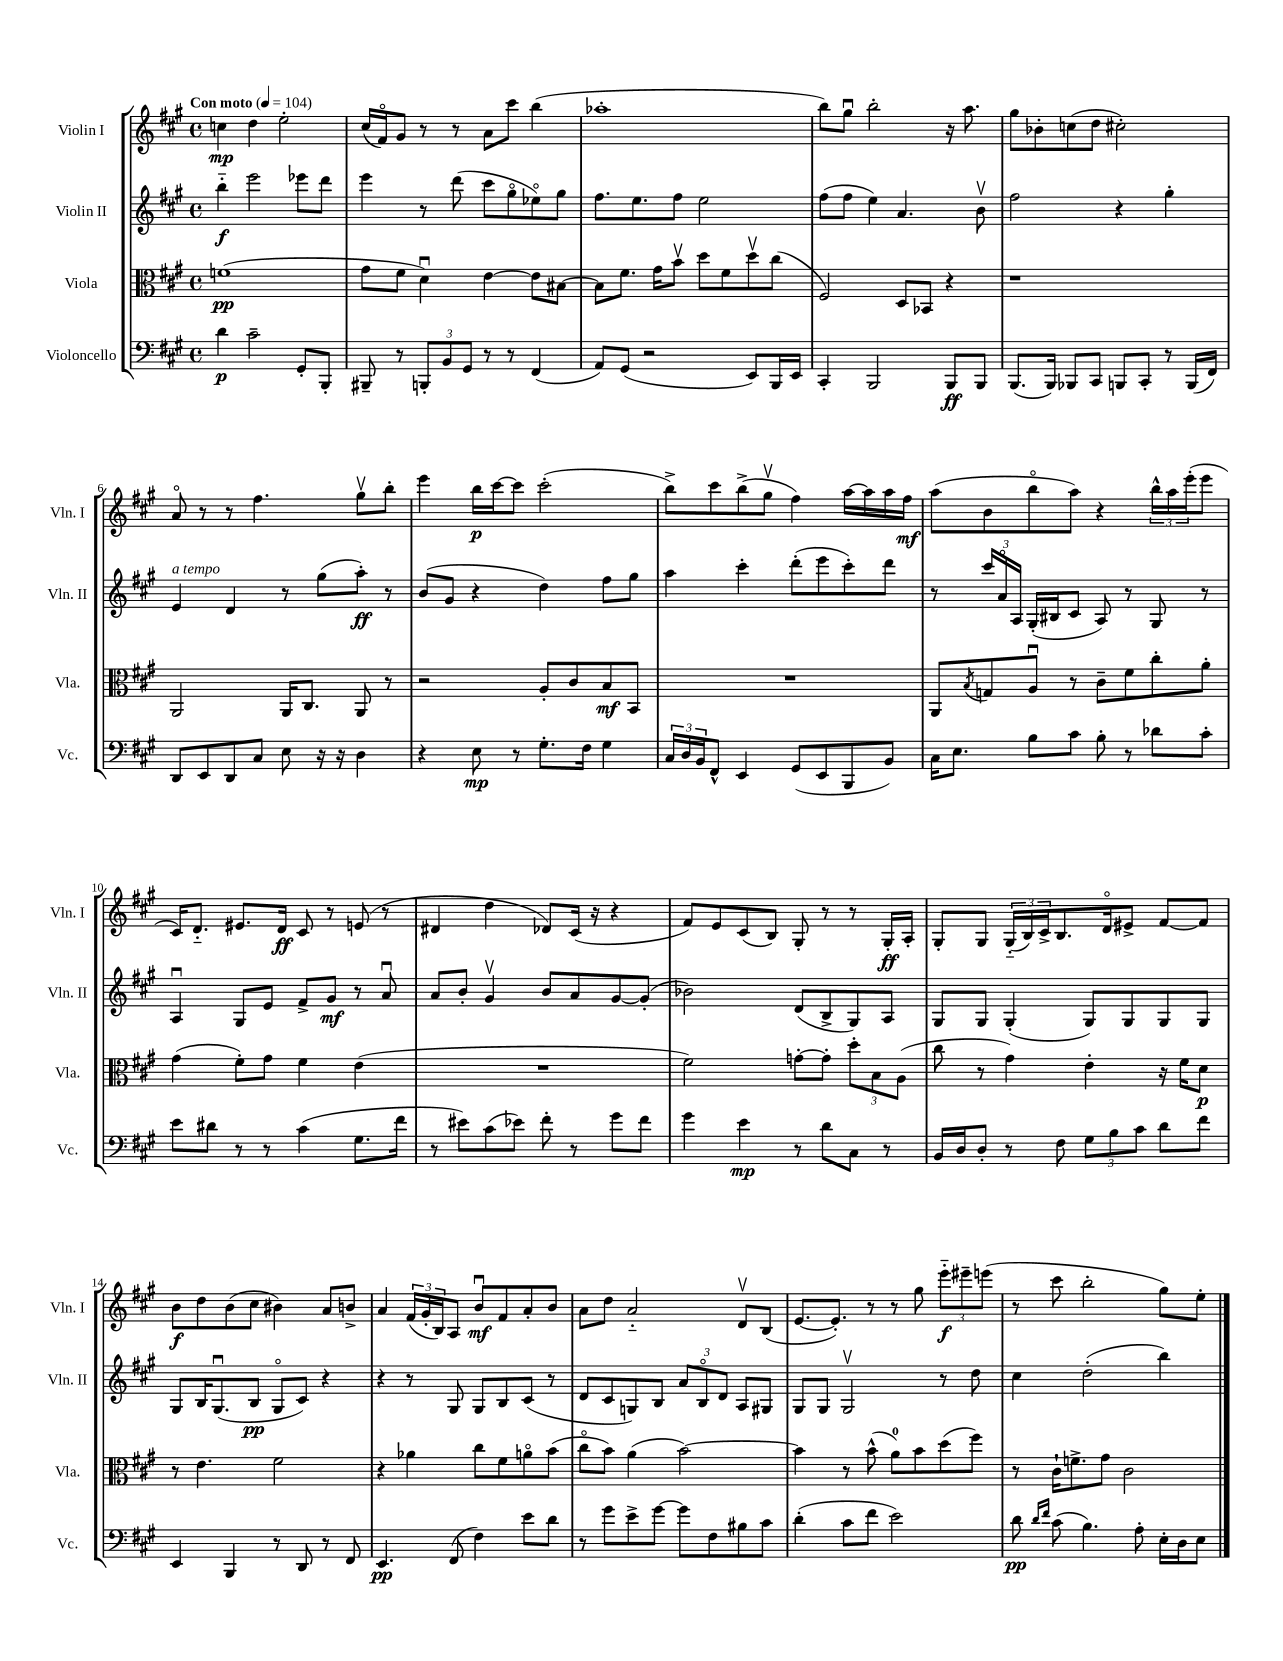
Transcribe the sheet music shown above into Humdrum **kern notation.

**kern	**kern	**kern	**kern
*staff4	*staff3	*staff2	*staff1
*clefF4	*clefC3	*clefG2	*clefG2
*k[f#c#g#]	*k[f#c#g#]	*k[f#c#g#]	*k[f#c#g#]
*M4/4	*M4/4	*M4/4	*M4/4
*met(c)	*met(c)	*met(c)	*met(c)
*MM104	*MM104	*MM104	*MM104
4d	(1f	4bb'~	4cc
2c#~	.	2eee	4dd
.	.	.	2ee'
8GG#'	.	8eee-	.
8BBB'	.	8ddd	.
=	=	=	=
8BBB#~	8g#	4eee	(16cc#
.	.	.	16f#o)
8r	8f#	.	8g#
12BBB'	4du)	8r	8r
12BB	.	.	.
.	.	(8ddd	8r
12GG#	.	.	.
8r	[4e	8ccc#	8a
8r	.	8gg#o	8ccc#
(4FF#	8e]	8ee-o)	(4bb
.	[8B#	8gg#	.
=	=	=	=
8AA)	8B#]	8.ff#	1aa-'
(8GG#	8.f#	.	.
.	.	8.ee	.
2r	.	.	.
.	16g#	.	.
.	8bv	8ff#	.
.	8dd	2ee	.
.	8f#	.	.
8EE)	8ddv	.	.
16BBB	(8cc#	.	.
16EE	.	.	.
=	=	=	=
4CC#'	2F#)	(8ff#	8bb)
.	.	8ff#	8gg#u
2BBB	.	4ee)	2bb'
.	8D	4.a	.
.	8BB-	.	.
8BBB	4r	.	16r
.	.	.	8.aa
8BBB	.	8bv	.
=	=	=	=
(8.BBB	1r	2ff#	8gg#
.	.	.	8b-'
16BBB)	.	.	.
8BBB-	.	.	(8cc
8CC#	.	.	8dd
8BBB	.	4r	2cc#')
8CC#'	.	.	.
8r	.	4gg#'	.
(16BBB	.	.	.
16FF#)	.	.	.
=	=	=	=
8DD	2AA	4e	8ao
8EE	.	.	8r
8DD	.	4d	8r
8C#	.	.	4.ff#
8E	16AA	8r	.
.	8.C#	.	.
16r	.	(8gg#	.
16r	.	.	.
4D	8AA	8aa')	8gg#v
.	8r	8r	8bb'
=	=	=	=
4r	2r	(8b	4eee
.	.	8g#	.
8E	.	4r	16bb
.	.	.	[16ccc#
8r	.	.	8ccc#]
8.G#'	8A'	4dd)	(2ccc#'
.	8c#	.	.
16F#	.	.	.
4G#	8B	8ff#	.
.	8BB	8gg#	.
=	=	=	=
24C#	1r	4aa	8bb^)
24D	.	.	.
24BB	.	.	.
8FF#^^	.	.	8ccc#
4EE	.	4ccc#'	(8bb^
.	.	.	8gg#v
(8GG#	.	(8ddd'	4ff#)
8EE	.	8eee	.
8BBB	.	8ccc#')	[16aa
.	.	.	16aa]
8BB)	.	8ddd	16aa
.	.	.	16ff#
=	=	=	=
16C#	8AA	8r	(8aa
8.E	.	.	.
.	8qB	.	.
.	8G	24ccc#	8b
.	.	24ao	.
.	.	24A	.
8B	8Au	(16G#'	8bbo
.	.	16B#	.
8c#	8r	8c#	8aa)
8B'	8c#~	8A)	4r
8r	8f#	8r	.
8d-	8cc#'	8G#	24bb^^
.	.	.	24aa
.	.	.	(24eee'
8c#'	8a'	8r	8eee
=	=	=	=
8e	(4g#	4Au	16c#)
.	.	.	8.d'~
8d#	.	.	.
8r	8f#')	8G#	8.e#
8r	8g#	8e	.
.	.	.	16d
(4c#	4f#	8f#^	8c#
.	.	8g#	8r
8.G#	(4e	8r	(8e
.	.	8au	8r
16f#	.	.	.
=	=	=	=
8r	1r	8a	4d#
8e#)	.	8b'	.
(8c#	.	4g#v	4dd
8e-)	.	.	.
8f#'	.	8b	8d-)
8r	.	8a	(16c#
.	.	.	16r
8g#	.	[8g#	4r
8f#	.	(8g#']	.
=	=	=	=
4g#	2f#)	2b-)	8f#)
.	.	.	8e
4e	.	.	(8c#
.	.	.	8B)
8r	[8g'	(8d	8G#'
8d	8g']	8B^	8r
8C#	12dd'	8G#)	8r
.	12B	.	.
8r	.	8A	16G#'
.	(12A	.	.
.	.	.	16A'
=	=	=	=
16BB	8cc#	8G#	8G#'
16D	.	.	.
8D'	8r	8G#	8G#
8r	4g#)	(4G#'	(24G#'~
.	.	.	24B)
.	.	.	24c#^
8F#	.	.	8.B
12G#	4e'	8G#)	.
.	.	.	16do
12B	.	.	.
.	.	8G#	8e#^
12c#	.	.	.
8d	16r	8G#	[8f#
.	16f#	.	.
8f#	8d	8G#	8f#]
=	=	=	=
4EE	8r	8G#	8b
.	4.e	16B	8dd
.	.	(8.G#u	.
4BBB	.	.	(8b
.	.	8B	8cc#
8r	2f#	8G#o	4b#)
8DD	.	8c#)	.
8r	.	4r	8a
8FF#	.	.	8b^
=	=	=	=
4.EE	4r	4r	4a
.	4a-	8r	(24f#
.	.	.	24g#'
.	.	.	24B)
(8FF#	.	8G#	8A
4F#)	8cc#	8G#	8bu
.	8f#	8B	8f#
8e	8ao	(8c#	8a'
8d	(8b	8r	8b
=	=	=	=
8r	8cc#o	8d	8a
8g#	8b)	8c#	8dd
8e^	(4a	8G)	2a'~
[8g#	.	8B	.
8g#]	[2b)	12a	.
.	.	12Bo	.
8F#	.	.	.
.	.	12d	.
8B#	.	8A	8dv
8c#	.	8G#	(8B
=	=	=	=
(4d'	4b]	8G#	[8.e
.	.	8G#	.
.	.	.	8.e'])
8c#	8r	2G#v	.
8f#	(8b^^	.	8r
2e)	8a)	.	8r
.	8b	.	8gg#
.	(8dd	8r	12eee'~
.	.	.	12eee#~
.	8ff#)	8dd	.
.	.	.	(12eee
=	=	=	=
8d	8r	4cc#	8r
16qqd	.	.	.
16qqf#	.	.	.
(8c#	16c#`	.	8ccc#
.	8.f^	.	.
4.B)	.	(2dd'	2bb'
.	8g#	.	.
.	2c#	.	.
8A'	.	.	.
16E'	.	4bb)	8gg#)
16D	.	.	.
8E	.	.	8ee'
==	==	==	==
*-	*-	*-	*-
